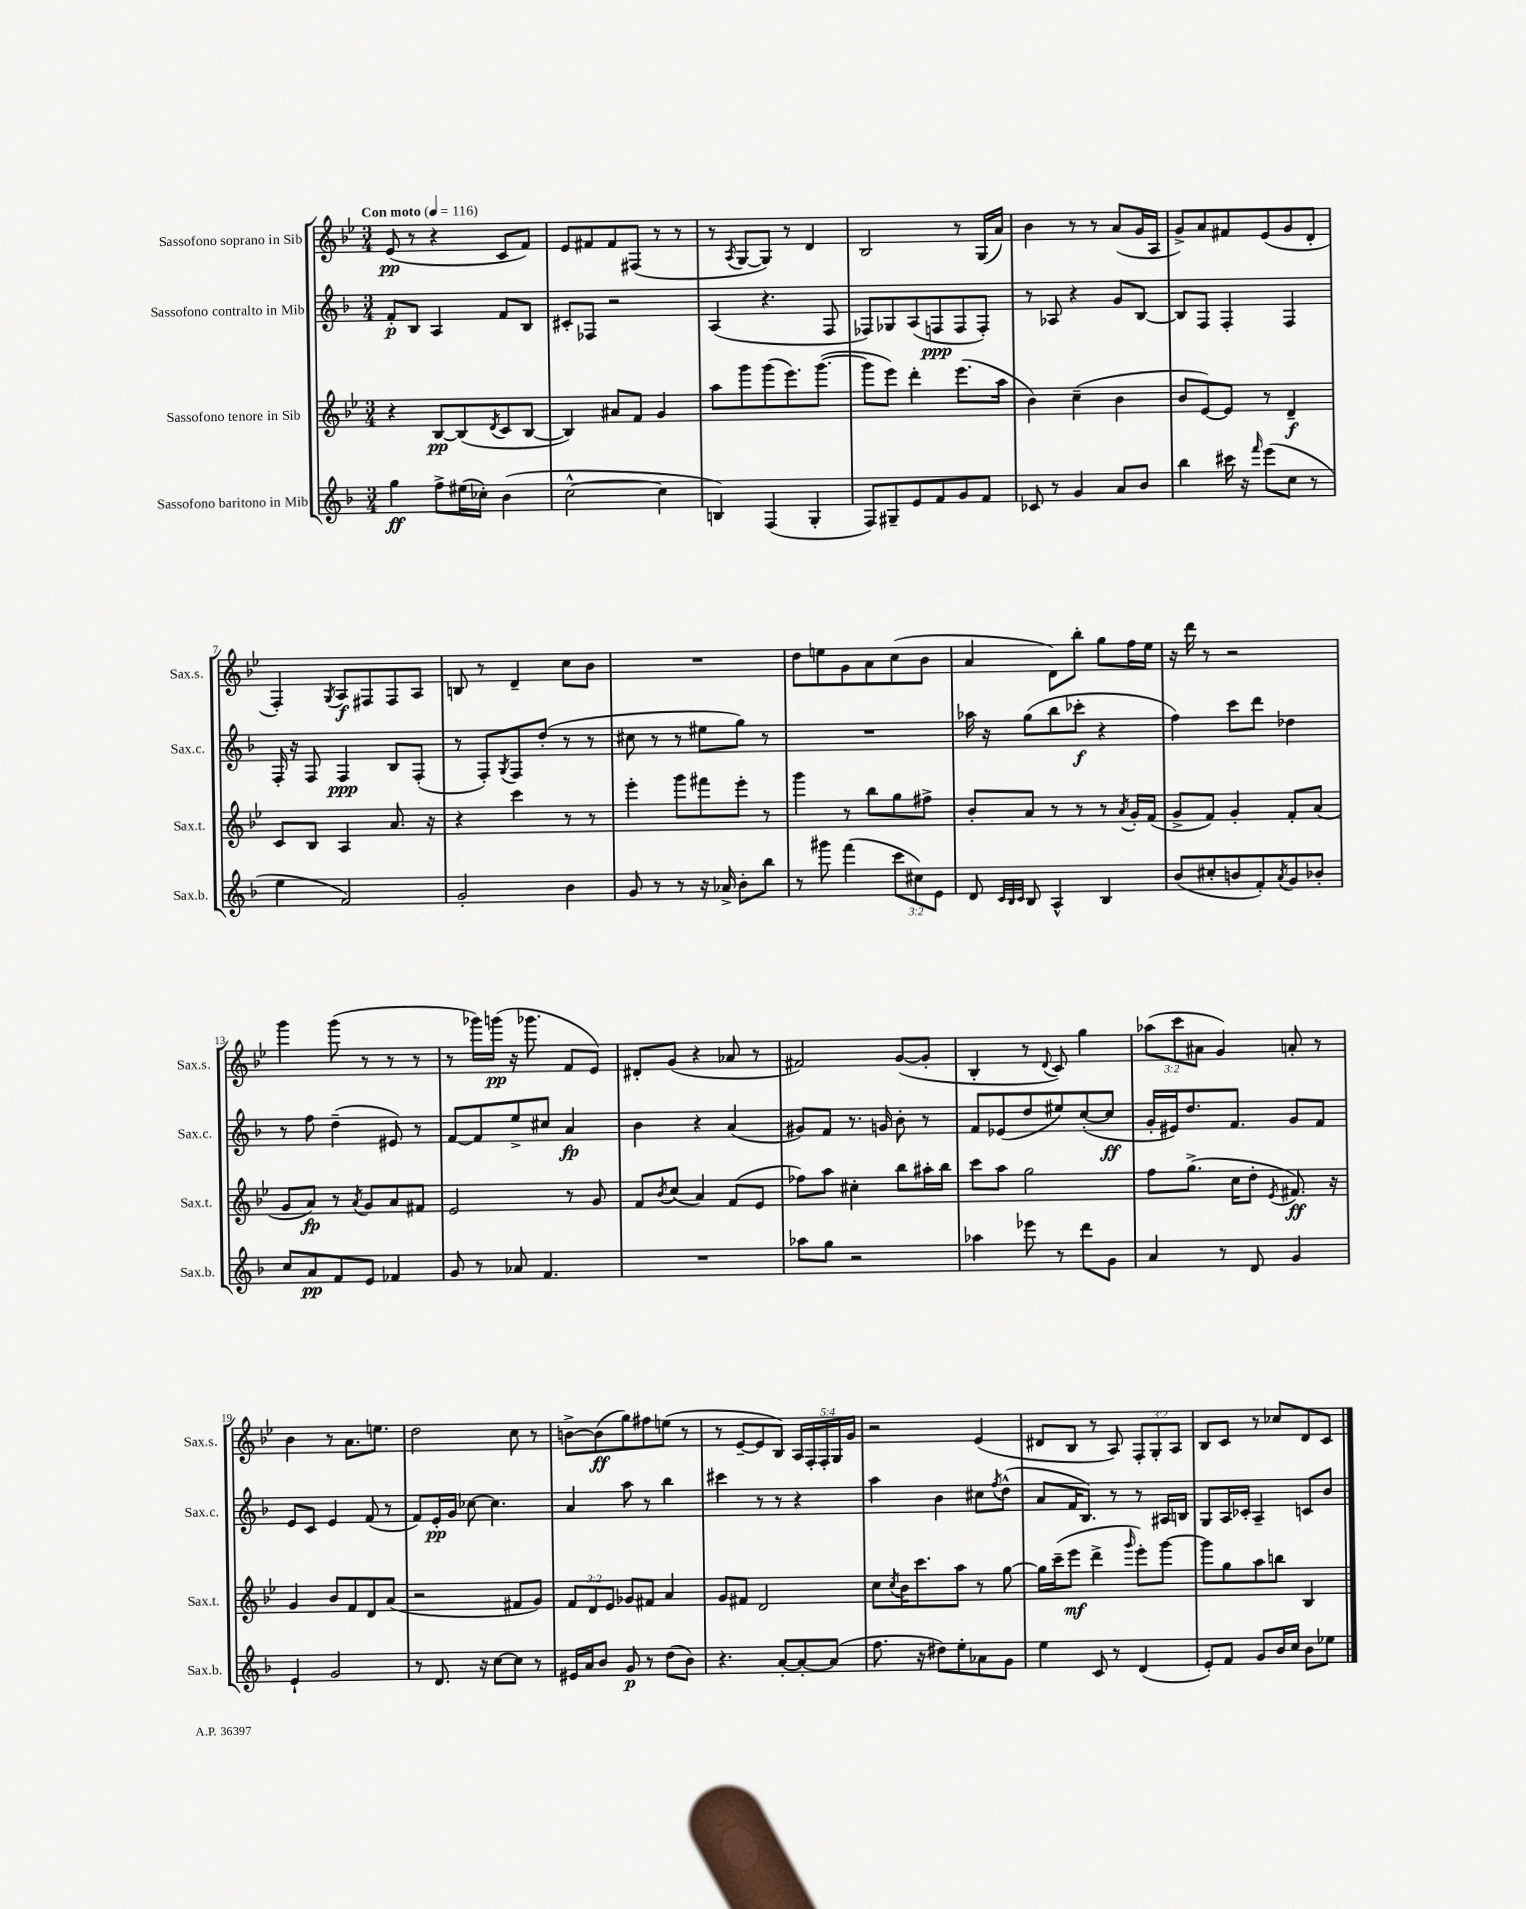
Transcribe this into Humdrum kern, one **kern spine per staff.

**kern	**kern	**kern	**kern
*staff4	*staff3	*staff2	*staff1
*clefG2	*clefG2	*clefG2	*clefG2
*k[b-]	*k[b-e-]	*k[b-]	*k[b-e-]
*M3/4	*M3/4	*M3/4	*M3/4
*MM116	*MM116	*MM116	*MM116
4gg	4r	8f'	(8e-
.	.	8B-	8r
8ff^	[8B-	4A	4r
(16ee#	(8B-]	.	.
16cc-')	.	.	.
.	8qd	.	.
(4b-	8c	8f	8c
.	[8B-	8B-	8f)
=	=	=	=
[2cc^^	4B-])	8c#'	8e-
.	.	8F-	8f#
.	8a#	2r	8f#
.	8f	.	(8F#
4cc]	4g	.	8r
.	.	.	8r
=	=	=	=
4B)	8aa	(4A	8r
.	.	.	8qA
.	8ggg	.	[8G
(4F	(8ggg	4.r	8G])
.	8.eee-)	.	8r
4G'	.	.	4d
.	([8.ggg	.	.
.	.	8F	.
=	=	=	=
8F)	8ggg]	8F-)	2B-
8G#~	8eee-)	8G-	.
8e	4ddd'	(8A	.
8f	.	8F	.
8g	(8.eee-	8F	8r
8f	.	8F')	(16G
.	16aa	.	16a)
=	=	=	=
8c-	4b-)	8r	4b-
8r	.	8A-	.
4g	(4cc~	4r	8r
.	.	.	8r
8a	4b-	8g	(8a
8b-	.	[8B-	16g
.	.	.	16A
=	=	=	=
4bb-	8b-	8B-]	8g^)
.	[8e-)	8F	8a
16ccc#	8e-]	4F'	8f#
16r	.	.	.
16qqfff	.	.	.
(8eee	8r	.	(8e-
8cc	4d~	4F	8g
8r	.	.	8d'
=	=	=	=
4ee	8c	16F'	4F')
.	.	16r	.
.	8B-	8F	.
.	.	.	8qG
2f)	4A	4F	8A
.	.	.	8F#
.	8.a	8B-	8F#
.	.	(8F'	8A
.	16r	.	.
=	=	=	=
2g'	4r	8r	8B
.	.	8F')	8r
.	.	8qG	.
.	4ccc	8F	4d~
.	.	(8dd'	.
4b-	8r	8r	8cc
.	8r	8r	8b-
=	=	=	=
8g	4eee-'	8cc#	2.r
8r	.	8r	.
8r	8ggg	8r	.
16r	8fff#	8ee#	.
16a-^	.	.	.
8b-'	8eee-'	8gg)	.
8bb-	8r	8r	.
=	=	=	=
8r	4ggg	2.r	8dd
8ggg#	.	.	8ee
(4fff	8r	.	8g
.	8bb-	.	8a
12ccc	8gg	.	(8cc
12cc#)	.	.	.
.	8ff#^	.	8b-
12e	.	.	.
=	=	=	=
8d	8b-'	16aa-	4a
.	.	16r	.
32qqc	.	.	.
32qqB-	.	.	.
32qqc	.	.	.
8B-	8a	(8gg	.
4A^^	8r	8bb-	8d)
.	8r	8ccc-'	8bb-'
4B-	8r	4r	8gg
.	8qa	.	.
.	16g'	.	16ff
.	(16f	.	16ee-
=	=	=	=
(8b-	8g^	4ff)	16r
.	.	.	16ddd
8cc#'	8f)	.	8r
8b	4g'	8ccc	2r
8f')	.	8ddd	.
8qa	.	.	.
8g	8f'	4dd-	.
8b-'	(8a	.	.
=	=	=	=
8cc	8g	8r	4ggg
8a	8a)	8ff	.
8f	8r	(4dd~	(8ggg
.	8qa	.	.
8e	8g	.	8r
4f-	8a	8e#)	8r
.	8f#	8r	8r
=	=	=	=
8g	2e-	[8f	8r
8r	.	8f]	16ggg-)
.	.	.	(16ggg
8a-	.	8ee^	16r
.	.	.	8.ggg-
4.f	.	8cc#	.
.	8r	4a	8f
.	8g	.	8e-)
=	=	=	=
2.r	8f	4b-	8d#'
.	8qb-	.	.
.	(8cc	.	(8g
.	4a)	4r	4r
.	(8f	(4a	8a-
.	8e-	.	8r
=	=	=	=
8aa-	8ff-)	8g#)	2f#)
8gg	8aa	8f	.
2r	4cc#'	8.r	.
.	.	16g	.
.	8bb-	8b-'	([8g
.	16aa#'	8r	8g']
.	16bb-	.	.
=	=	=	=
4aa-	8ccc	8f	4B-'
.	8aa	(8e-	.
8eee-	2gg	8dd	8r
.	.	.	8qqd
8r	.	8ee#)	8c)
8ddd	.	([8cc'	4gg
8g	.	8cc]	.
=	=	=	=
4a	8ff	16g'	(12aa-
.	.	16e#)	.
.	.	.	12ccc
.	(8.gg^	8.dd	.
.	.	.	12a#
8r	.	.	4g)
.	16cc	8.f	.
8d	8dd'	.	.
.	8qe-	.	.
4g	8.f#)	8g	8a'
.	.	8f	8r
.	16r	.	.
=	=	=	=
4e`	4g	8e	4b-
.	.	8c	.
2g	8b-	4e	8r
.	8f	.	8.a
.	8d	(8f	.
.	.	.	8.ee
.	(8a	8r	.
=	=	=	=
8r	2r	8f)	2dd
8.d	.	16e'	.
.	.	16g	.
.	.	[8cc-	.
16r	.	.	.
[8cc	.	4.cc-]	.
8cc]	8f#	.	8cc
8r	8g)	.	8r
=	=	=	=
16e#	12f	4a	[8b^
16a	.	.	.
.	12d	.	.
8b-	.	.	(8b]
.	12e-	.	.
8g	8g-	8aa	8gg)
8r	8f#	8r	8ff#
(8dd	4a	4bb-	(8ee
8b-)	.	.	8r
=	=	=	=
4.r	8g	4ccc#	8r
.	8f#	.	[8e-~
.	2d	8r	8e-]
[8a'	.	8r	8B-)
8a'_	.	4r	20A
.	.	.	20F'
.	.	.	20F'
(8a]	.	.	.
.	.	.	20G
.	.	.	20g
=	=	=	=
8.ff	8cc	4aa	2r
.	8qcc	.	.
.	16b-	.	.
16r	8.ccc	.	.
8dd#)	.	4b-	.
8ee'	8aa	.	.
8a-	8r	8cc#	(4e-
.	.	8qff	.
8g	[8gg	(8dd^^	.
=	=	=	=
4ee	16gg]	8a	8d#
.	(16ccc~	.	.
.	8eee-	16f	8B-
.	.	8.B-)	.
8c	4ddd^	.	8r
8r	.	8r	8A)
.	16qqggg	.	.
(4d	8eee-')	8r	12F'
.	.	.	12G'
.	[8ggg	16A#	.
.	.	.	12A
.	.	16B	.
=	=	=	=
8e')	8ggg]	8G	8B-
8f	8gg	16A	8c
.	.	16c-'	.
8g	8aa	4A~	8r
16b-	8bb	.	8cc-
16cc	.	.	.
8b-	4B-	8c	8d
8ee-	.	8b-	8c
==	==	==	==
*-	*-	*-	*-
